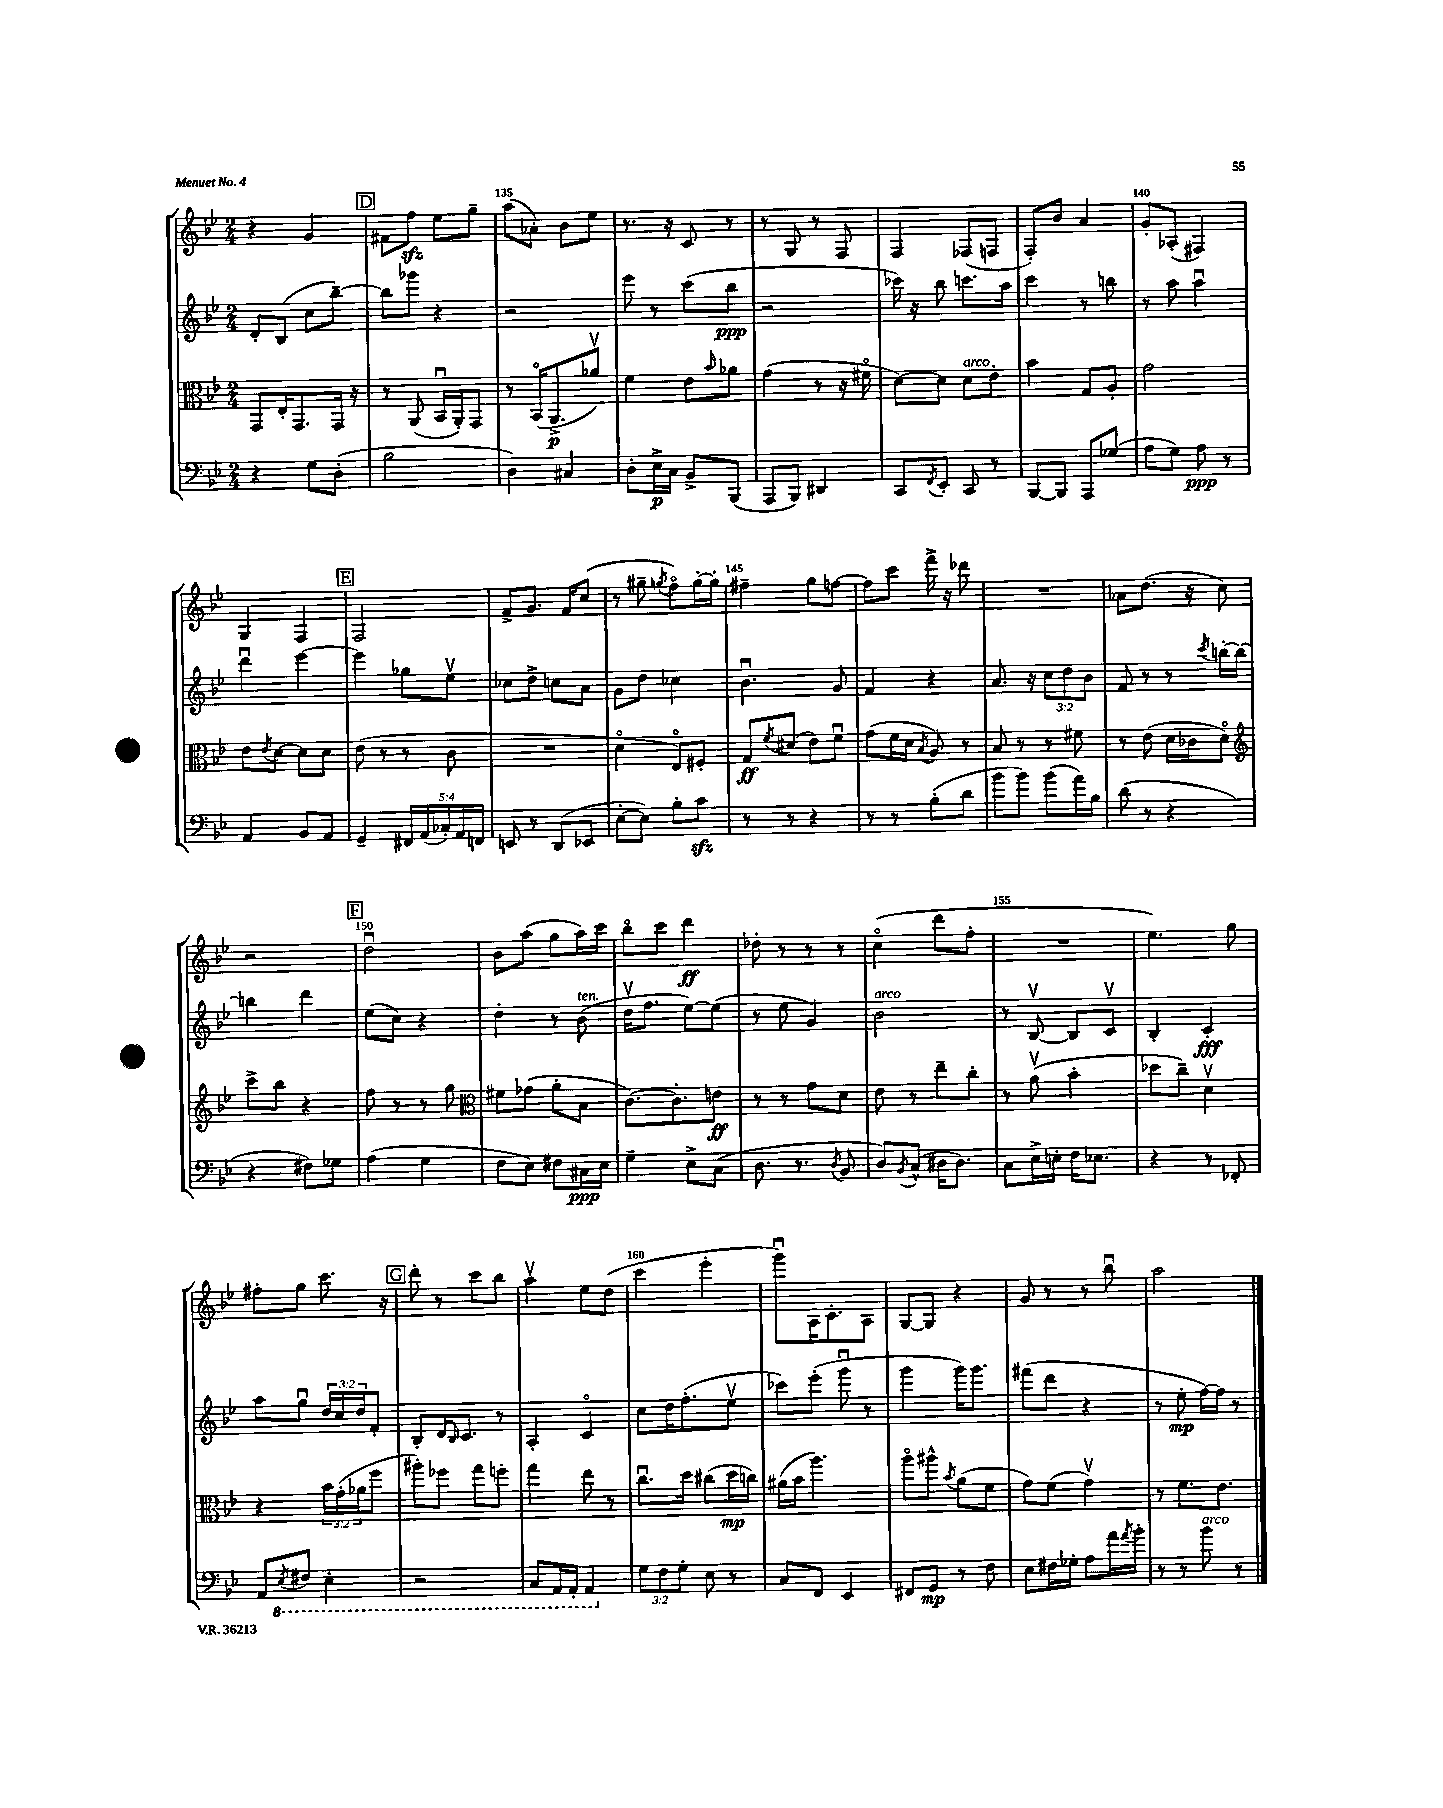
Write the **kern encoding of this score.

**kern	**kern	**kern	**kern
*staff4	*staff3	*staff2	*staff1
*clefF4	*clefC3	*clefG2	*clefG2
*k[b-e-]	*k[b-e-]	*k[b-e-]	*k[b-e-]
*M2/4	*M2/4	*M2/4	*M2/4
4r	8GG	8d'	4r
.	16E-'	(8B-	.
.	8.GG	.	.
8G	.	8cc	4g
(8D'	16GG	[8bb-~)	.
.	16r	.	.
=	=	=	=
2B-	8r	8bb-]	8f#
.	(8AA	8ggg-	8ff
.	16BB-u	4r	8ee-
.	16AA')	.	.
.	8GG	.	8gg~
=	=	=	=
4D)	8r	2r	(8aa
.	(16BB-o	.	8a-')
.	8.AA^	.	.
4C#	.	.	8b-
.	8a-v)	.	8ee-
=	=	=	=
8D'	4f	8eee-	8.r
16E-^	.	8r	.
16C	.	.	16r
8BB-^	8e-	(8ccc	8c
.	16qqb-	.	.
(8BBB-	8a-	8bb-	8r
=	=	=	=
8AAA	(4g	2r	8r
8BBB-)	.	.	8G
4DD#	8r	.	8r
.	16r	.	8F
.	16f#o	.	.
=	=	=	=
8CC	[8d)	16ccc-)	4F
.	.	16r	.
8qFF	.	.	.
8EE-'	8d]	8bb-	.
8CC	8d	8.ccc	(8F-
8r	8e-'	.	8F
.	.	16aa	.
=	=	=	=
[8BBB-	4b-	4ccc	8F')
8BBB-]	.	.	8b-
8AAA	8G	8r	4a
(8G-	8A'	8bb	.
=	=	=	=
8A	2g	8r	8g'
8G)	.	8aa	(8A-'
8A	.	4aau	4F#)
8r	.	.	.
=	=	=	=
4AA	8e-	4dddu	4G
.	8qe-	.	.
.	[8d	.	.
8BB-	8d]	[4eee-	4F
8AA	8d	.	.
=	=	=	=
4GG~	(8e-	4eee-]	2F
.	8r	.	.
20FF#	8r	8gg-	.
(20AA	.	.	.
20C-')	.	.	.
.	8c	8ee-v	.
20AA	.	.	.
20FF	.	.	.
=	=	=	=
8EE	2r	8cc-	8f^
8r	.	8dd^	8.g
(8DD	.	8cc	.
.	.	.	16f
8EE-	.	8a	(8cc
=	=	=	=
[8E-'	4do	8g	8r
8E-])	.	8dd	8gg#~
.	.	.	8qgg
8B-'	8E-o)	4cc-	8ffo)
8c	8F#'	.	[16gg'
.	.	.	16gg']
=	=	=	=
8r	8G	4.b-u	4ff#~
.	8qf	.	.
8r	(8d#	.	.
4r	8e-)	.	8gg
.	8fu	8g	[8ff
=	=	=	=
8r	(8g	4f	8ff]
8r	16f	.	8ccc
.	16d	.	.
.	8qB-	.	.
(8B-'	8A)	4r	16fff^
.	.	.	16r
8d	8r	.	8ddd-
=	=	=	=
8b-	8B-	8.a	2r
8b-)	8r	.	.
.	.	16r	.
(8b-	8r	12cc	.
.	.	12dd	.
16a)	8f#	.	.
.	.	12b-	.
16B-	.	.	.
=	=	=	=
(8d	8r	8f	8a-
8r	(8e-	8r	(8.dd
4r	16d	8r	.
.	16c-	.	16r
.	.	8qccc	.
.	8do)	[16bb'	8cc)
.	.	16bb_	.
=	=	=	=
*	*clefG2	*	*
4r	8ccc^	4bb]	2r
.	8bb-	.	.
8F#)	4r	4ddd	.
8G-	.	.	.
=	=	=	=
(4A	8ff	(8ee-	2ddu
.	8r	8cc)	.
4G	8r	4r	.
.	8gg	.	.
=	=	=	=
*	*clefC3	*	*
8F	8f#	4dd'	8b-
8E-)	(8g-	.	(8aa
8F#	8a'	8r	8gg
16C#	8B-	(8b-	16aa)
16E-	.	.	16ccc
=	=	=	=
4G~	[8.c)	16ddv	8bb-o
.	.	8.ff	.
.	.	.	8ccc
.	8.c']	.	.
8E-^	.	[8ee-)	4ddd
(8C	8e	(8ee-]	.
=	=	=	=
8.D	8r	8r	8dd-'
.	8r	8ee-	8r
8.r	.	.	.
.	8g	4g)	8r
8qD	.	.	.
8BB-	8d	.	8r
=	=	=	=
8D)	8e-	2b-	(4cco
8qBB-	.	.	.
(8C^^	8r	.	.
16D#	8ee-~	.	8ddd
8.D#)	.	.	.
.	8cc'	.	8ff'
=	=	=	=
8C	8r	8r	2r
16E-^	(8av	[8B-v	.
16E'	.	.	.
16F	4b-'	8B-]	.
8.E-	.	.	.
.	.	8cv	.
=	=	=	=
4r	8dd-	4B-'	4.ee-)
.	8cc~)	.	.
8r	4dv	4c'	.
8FF-'	.	.	8gg
=	=	=	=
8AA	4r	8aa	8ff#'
8qEE-	.	.	.
8FF#	.	8ggu	8gg
4EE-'	24b-	24dd	8.ccc
.	(24g'	24cc	.
.	24a-	24dd	.
.	8ff	8f'	.
.	.	.	16r
=	=	=	=
2r	8aa#')	8B-'	8ddd'
.	8ff-	16d	8r
.	.	16qqB-	.
.	.	8.c	.
.	8gg	.	8ccc
.	8ff'	8r	8bb-
=	=	=	=
8CC	4gg	4A'	4aav
16AAA	.	.	.
16AAA'	.	.	.
4AAA	8ee-	4co	8ee-
.	8r	.	(8dd
=	=	=	=
12G	8.ccu	8cc	4ccc
12F	.	.	.
.	.	16dd	.
12G'	.	.	.
.	16dd	(8.ff'	.
8E-	(8cc#	.	4eee-'
8r	16dd	8ee-v	.
.	16cc)	.	.
=	=	=	=
8C	(16a#	8ccc-)	8gggu)
.	16b-	.	.
8FF	4.aa)	(8eee-'	16A
.	.	.	8.c'
4EE-	.	8gggu	.
.	.	8r	8A
=	=	=	=
8FF#	8aao	4ggg	[8G
8GG	8aa#^^	.	8G]
.	8qb-	.	.
8r	(8a	16ggg)	4r
.	.	8.ggg	.
8F	8f	.	.
=	=	=	=
8E-	8g)	(8fff#	8g
16F#	(8f	8ddd	8r
16G-'	.	.	.
8A	4gv)	4r	8r
16a	.	.	8bb-u
8qa	.	.	.
16b-'	.	.	.
=	=	=	=
8r	8r	8r	2aa
8r	8.f	8ee-'	.
8b-	.	[16ff)	.
.	8.e-	16ff]	.
8r	.	8r	.
==	==	==	==
*-	*-	*-	*-
